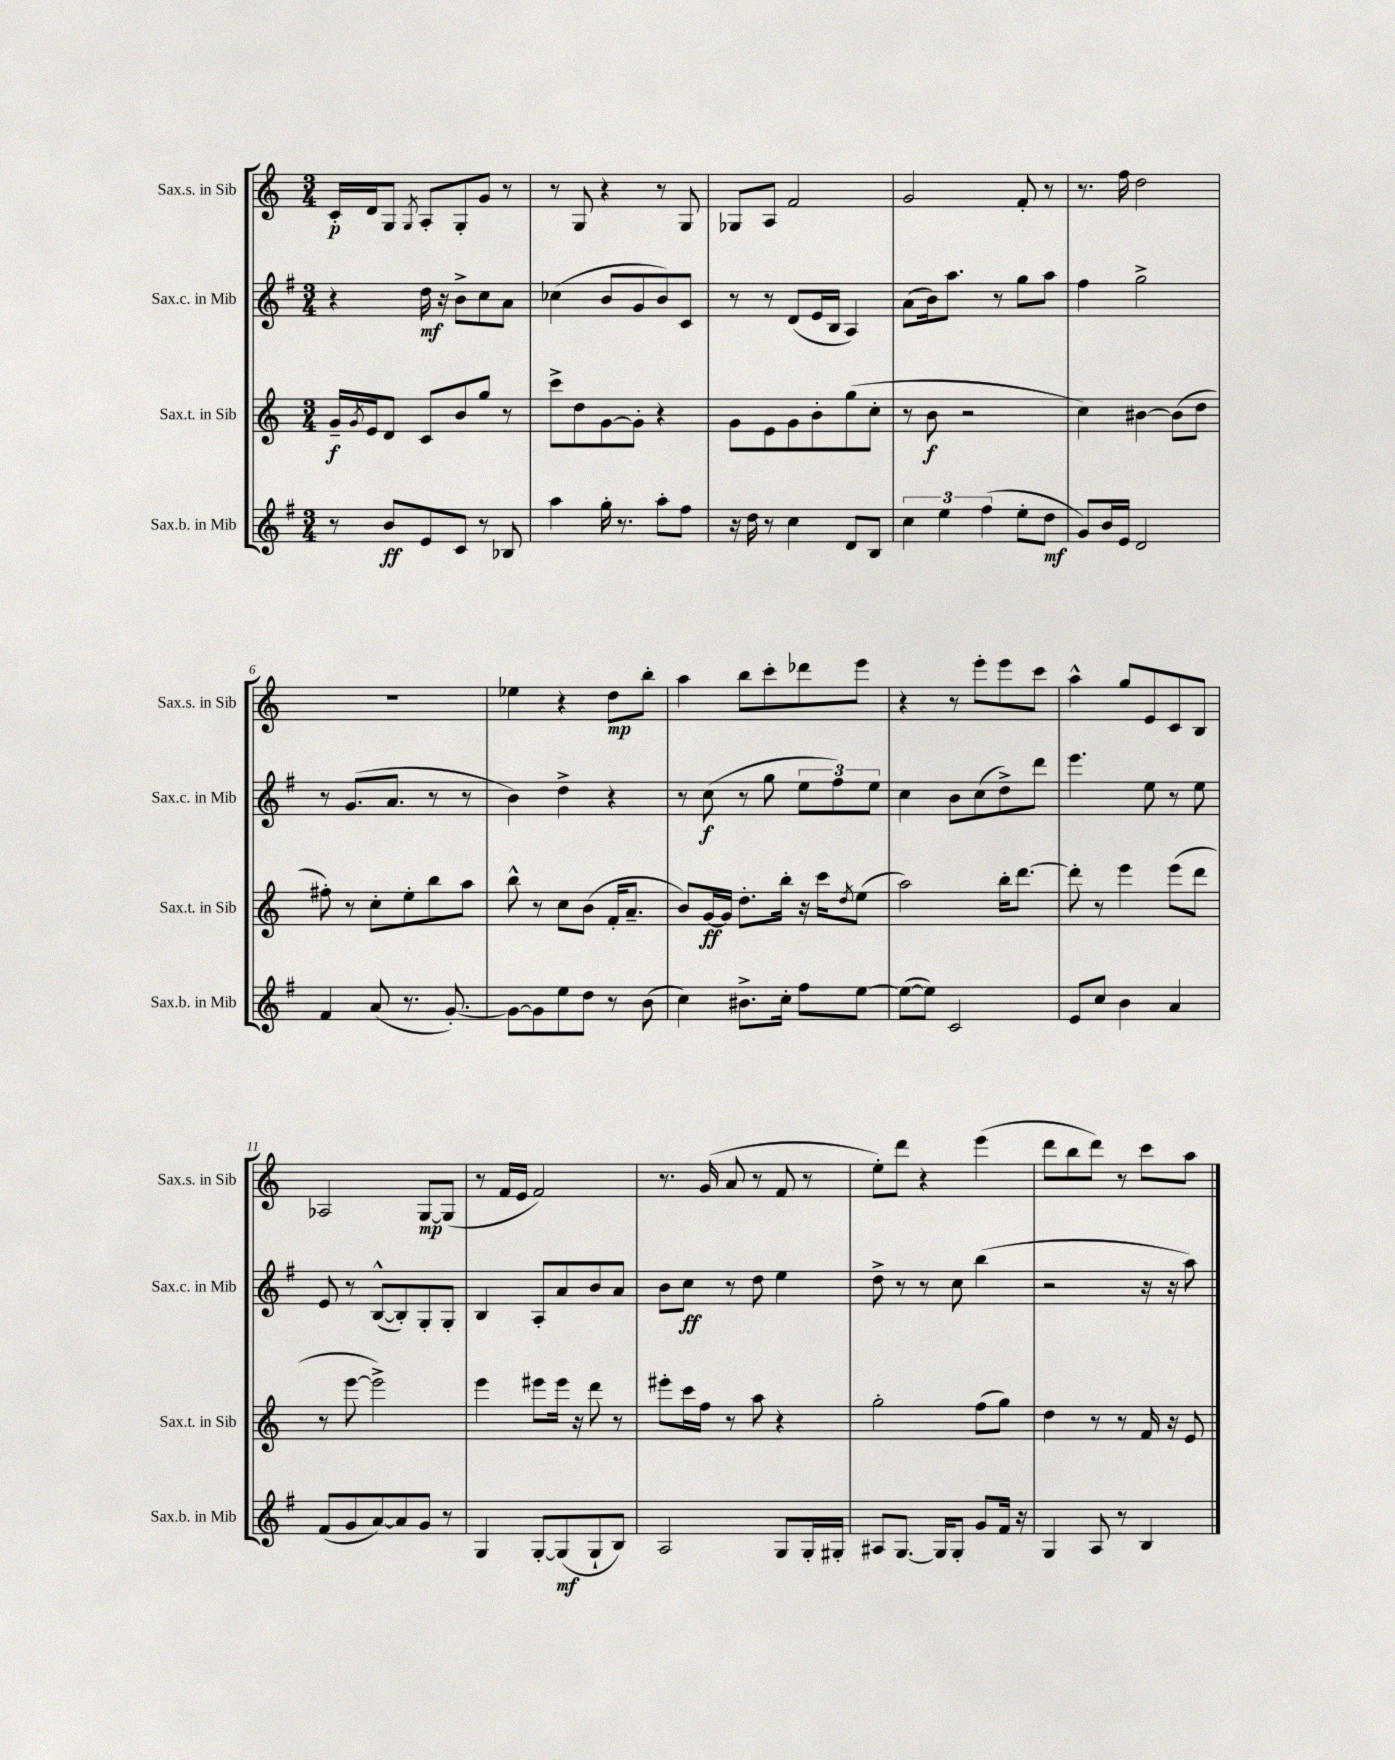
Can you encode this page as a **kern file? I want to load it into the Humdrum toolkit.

**kern	**kern	**kern	**kern
*staff4	*staff3	*staff2	*staff1
*clefG2	*clefG2	*clefG2	*clefG2
*k[f#]	*k[]	*k[f#]	*k[]
*M3/4	*M3/4	*M3/4	*M3/4
8r	16g~/LL	4r	16c'/LL
.	8qg/	.	.
.	16e/J	.	16d/J
8b/L	8d/J	.	8G/J
.	.	.	8qG/
8e/	8c/L	16dd\	8A'/L
.	.	16r	.
8c/J	8b/	8b^\L	8G'/
8r	8gg/J	8cc\	8g/J
8B-/	8r	8a\J	8r
=	=	=	=
4aa\	8ccc^\L	(4cc-\	8r
.	8dd\	.	8G/
16gg'\	[8g\	8b/L	4r
8.r	.	.	.
.	8g'\]J	8g/	.
8aa'\L	4r	8b/)	8r
8ff#\J	.	8c/J	8G/
=	=	=	=
16r	8g\L	8r	8G-/L
16dd\	.	.	.
8r	8e\	8r	8A/J
4cc\	8g\	(8d/L	2f/
.	8b'\	16e/L	.
.	.	16B/JJ	.
8d/L	(8gg\	4A/)	.
8B/J	8cc'\J	.	.
=	=	=	=
6cc\	8r	(8a\L	2g/
.	8b\	16b\k)	.
6ee\	.	.	.
.	.	8.aa\J	.
.	2r	.	.
(6ff#\	.	.	.
.	.	8r	.
8ee'\L	.	8gg\L	8f'/
8dd\J	.	8aa\J	8r
=	=	=	=
8g/L)	4cc\)	4ff#\	8.r
16b/L	.	.	.
16e/JJ	.	.	16ff\
2d/	[4b#\	2gg^\	2dd\
.	(8b#\]L	.	.
.	8dd\J	.	.
=	=	=	=
4f#/	8ff#'\)	8r	2.r
.	8r	(8.g/L	.
(8a/	8cc'\L	.	.
.	.	8.a/J	.
8.r	8ee'\	.	.
.	8bb\	8r	.
[8.g'/)	.	.	.
.	8aa\J	8r	.
=	=	=	=
8g\_L	8bb^^\	4b\)	4ee-\
8g\]	8r	.	.
8ee\	8cc\L	4dd^\	4r
8dd\J	(8b\J	.	.
8r	16f'/LK	4r	8dd\L
.	8.a~/J	.	.
(8b\	.	.	8bb'\J
=	=	=	=
4cc\)	8b/L)	8r	4aa\
.	[16g/L	(8cc\	.
.	16g/]JJ	.	.
8.b#^\L	8.dd'\L	8r	8bb\L
.	.	8gg\	8ccc'\
16cc'\Jk	16bb'\Jk	.	.
8ff#\L	16r	12ee\L	8ddd-\
.	16ccc\LK	.	.
.	.	12ff#\)	.
.	8qdd/	.	.
[8ee\J	(8ee\J	.	8eee\J
.	.	12ee\J	.
=	=	=	=
(8ee\_L	2aa\)	4cc\	4r
8ee\]J)	.	.	.
2c/	.	8b\L	8r
.	.	(8cc\	8eee'\L
.	16bb'\LK	8dd^\)	8eee\
.	[8.ddd\J	.	.
.	.	8ddd\J	8ccc\J
=	=	=	=
8e/L	8ddd'\]	4.eee\	4aa^^\
8cc/J	8r	.	.
4b\	4eee\	.	8gg/L
.	.	8ee\	8e/
4a/	(8eee\L	8r	8c/
.	8ddd\J	8ee\	8B/J
=	=	=	=
(8f#/L	8r	8e/	2A-/
8g/	[8eee\	8r	.
[8a/)	2eee^\])	([8B^^/L	.
8a/]	.	8B'/])	.
8g/J	.	8G'/	[8G/L
8r	.	8G'/J	(8G/]J
=	=	=	=
4G/	4eee\	4B/	8r
.	.	.	16f/LL
.	.	.	16e/JJ
[8G'/L	8eee#\L	8A'/L	2f/)
(8G/]	16eee#\Jk	8a/	.
.	16r	.	.
8G`/	8ddd\	8b/	.
8B/J)	8r	8a/J	.
=	=	=	=
2A/	8eee#'\L	8b\L	8.r
.	16ccc\L	8cc\J	.
.	16ff\JJ	.	(16g/
.	8r	8r	8a/
.	8aa\	8dd\	8r
8G/L	4r	4ee\	8f/
16G'/L	.	.	8r
16G#'/JJ	.	.	.
=	=	=	=
8A#/L	2gg'\	8dd^\	8ee'\L)
[8.G/J	.	8r	8ddd\J
.	.	8r	4r
16G/]LK	.	.	.
8G'/J	.	8cc\	.
8g/L	(8ff\L	(4bb\	(4eee\
16f#/Jk	8gg\J)	.	.
16r	.	.	.
=	=	=	=
4G/	4dd\	2r	8ddd\L
.	.	.	8bb\
8A/	8r	.	8ddd\J)
8r	8r	.	8r
4B/	16f/	16r	8ccc\L
.	16r	16r	.
.	8e/	8aa\)	8aa\J
==	==	==	==
*-	*-	*-	*-
